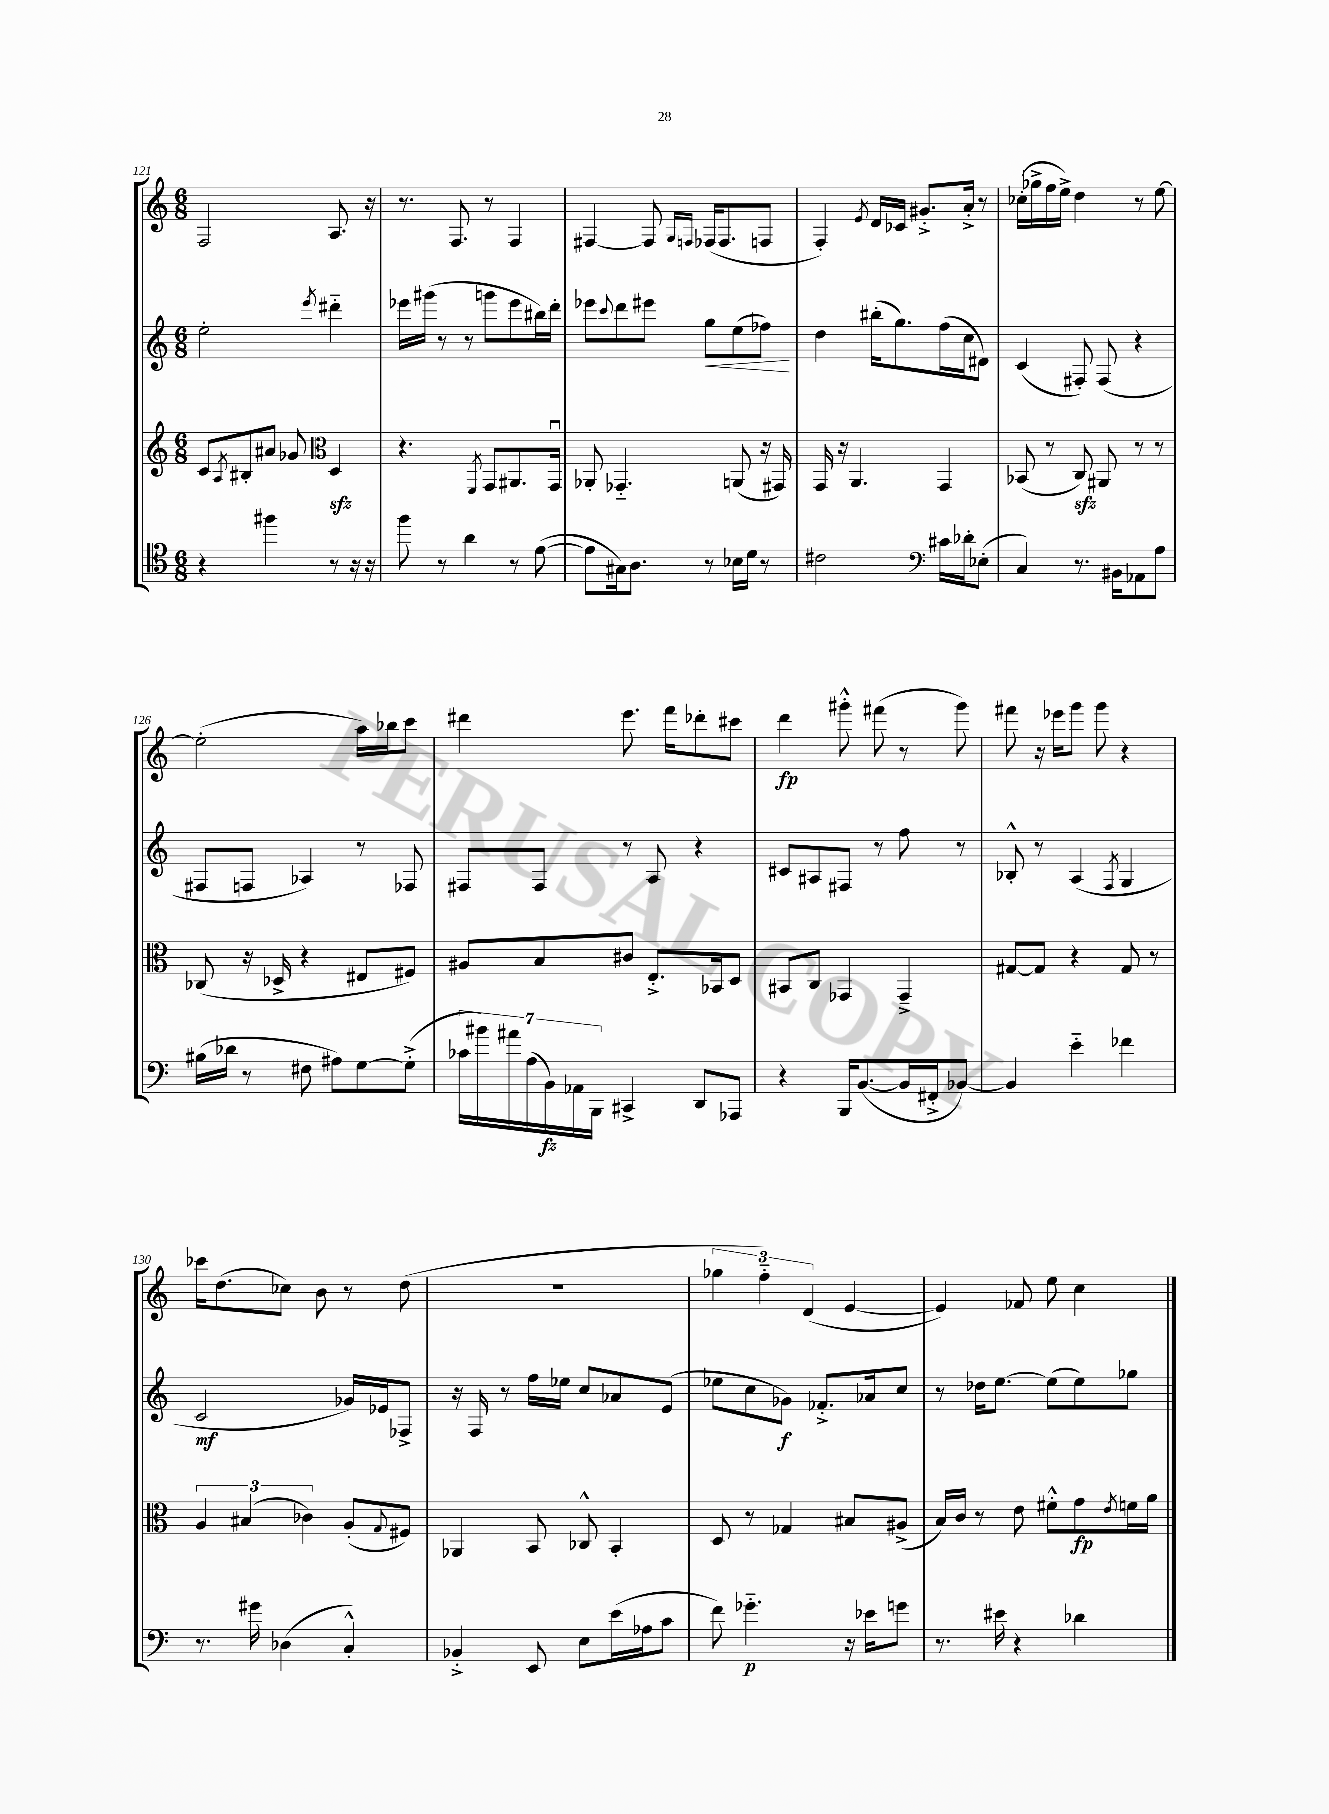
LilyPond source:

<<
\new StaffGroup <<
\new Staff = "s0" {
    \clef treble \key c \major \numericTimeSignature \time 6/8
    f2 a8. r16 |
    r8. f8. r8 f4 |
    fis4~ fis8 \grace { g16 f16 } fes16( fes8. f8 |
    f4-.) \acciaccatura { e'8 } d'16 ces'16 gis'8.-.-> a'16-.-> r8 |
    ces''16-.( ges''16-> f''16 e''16->) d''4 r8 e''8~ |
    e''2-.( a''16) bes''16 c'''8 |
    dis'''4 e'''8. f'''16 des'''8-. cis'''8 |
    d'''4\fp gis'''8-.-^ fis'''8( r8 gis'''8) |
    fis'''8 r16 ees'''16 g'''8 g'''8 r4 |
    ces'''16 d''8.( ces''8) b'8 r8 d''8( |
    R2. |
    \tuplet 3/2 { ges''4 f''4-_) d'4( } e'4~ |
    e'4) fes'8 e''8 c''4 \bar "|." |
}
\new Staff = "s1" {
    \clef treble \key c \major \numericTimeSignature \time 6/8
    e''2-. \acciaccatura { e'''8 } dis'''4-_ |
    ees'''16 gis'''16( r8 r8 g'''8 ees'''8 bis''16) d'''16-. |
    ees'''8 \appoggiatura { c'''8 } d'''8 eis'''8 g''8\< e''8( fes''8\!) |
    d''4 bis''16-.( g''8.) f''16( c''16 dis'8) |
    c'4( fis8-.) fis8( r4 |
    fis8 f8 aes4) r8 fes8 |
    fis8 fis8 r8 a8 r4 |
    cis'8 ais8 fis8 r8 f''8 r8 |
    bes8-.-^ r8 a4( \acciaccatura { f8 } g4 |
    c'2\mf ges'16) ees'16 fes8-> |
    r16 f16 r8 f''16 ees''16 c''8 aes'8 e'8( |
    ees''8 c''8 ges'8\f) fes'8.-.-> aes'16 c''8 |
    r8 des''16 e''8.~ e''8( e''8) ges''8 \bar "|." |
}
\new Staff = "s2" {
    \clef treble \key c \major \numericTimeSignature \time 6/8
    c'8 \acciaccatura { a8 } bis8-. ais'8 ges'8 \clef alto d4\sfz |
    r4. \acciaccatura { f,8 } g,8 ais,8. g,16\downbow |
    aes,8-. ges,4.-_ a,8( r16 gis,16) |
    g,16 r16 a,4. g,4 |
    bes,8( r8 c8\sfz) ais,8 r8 r8 |
    ces8( r16 des16-> r4 eis8 fis8) |
    ais8 b8 cis'8 e8.-.-> bes,16 d8 |
    bis,8 c8 ges,4 ges,4---> |
    gis8~ gis8 r4 gis8 r8 |
    \tuplet 3/2 { a4 bis4( ces'4) } a8-.( \appoggiatura { g8 } fis8) |
    aes,4 b,8 ces8-^ b,4-. |
    d8 r8 ges4 bis8 ais8->( |
    b16) c'16 r8 e'8 fis'8-.-^ g'8\fp \acciaccatura { e'8 } f'16 a'16 \bar "|." |
}
\new Staff = "s3" {
    \clef tenor \key c \major \numericTimeSignature \time 6/8
    r4 fis''4 r8 r16 r16 |
    f''8 r8 a'4 r8 e'8~( |
    e'8 gis16) a8. r8 bes16 d'16 r8 |
    cis'2 \clef bass cis'16 des'16-. ees8-.( |
    c4) r8. bis,16 aes,8 a8 |
    bis16( des'16 r8 fis8 ais8) g8~ g8-.->( |
    \tuplet 7/4 { ces'16 bis'16) ais'16 a16( b,16\fz) aes,16 b,,16 } cis,4-> d,8 aes,,8 |
    r4 b,,16 b,8.~( b,16 fis,16-.-> bes,8~) |
    bes,4 e'4-_ fes'4 |
    r8. gis'16 des4( c4-.-^) |
    bes,4-.-> e,8 e8 e'16( aes16 c'8 |
    f'8) ges'4.-_\p r16 ees'16 g'8 |
    r8. eis'16 r4 des'4 \bar "|." |
}
>>
>>
\layout { \context { \Score currentBarNumber = #121 } }
